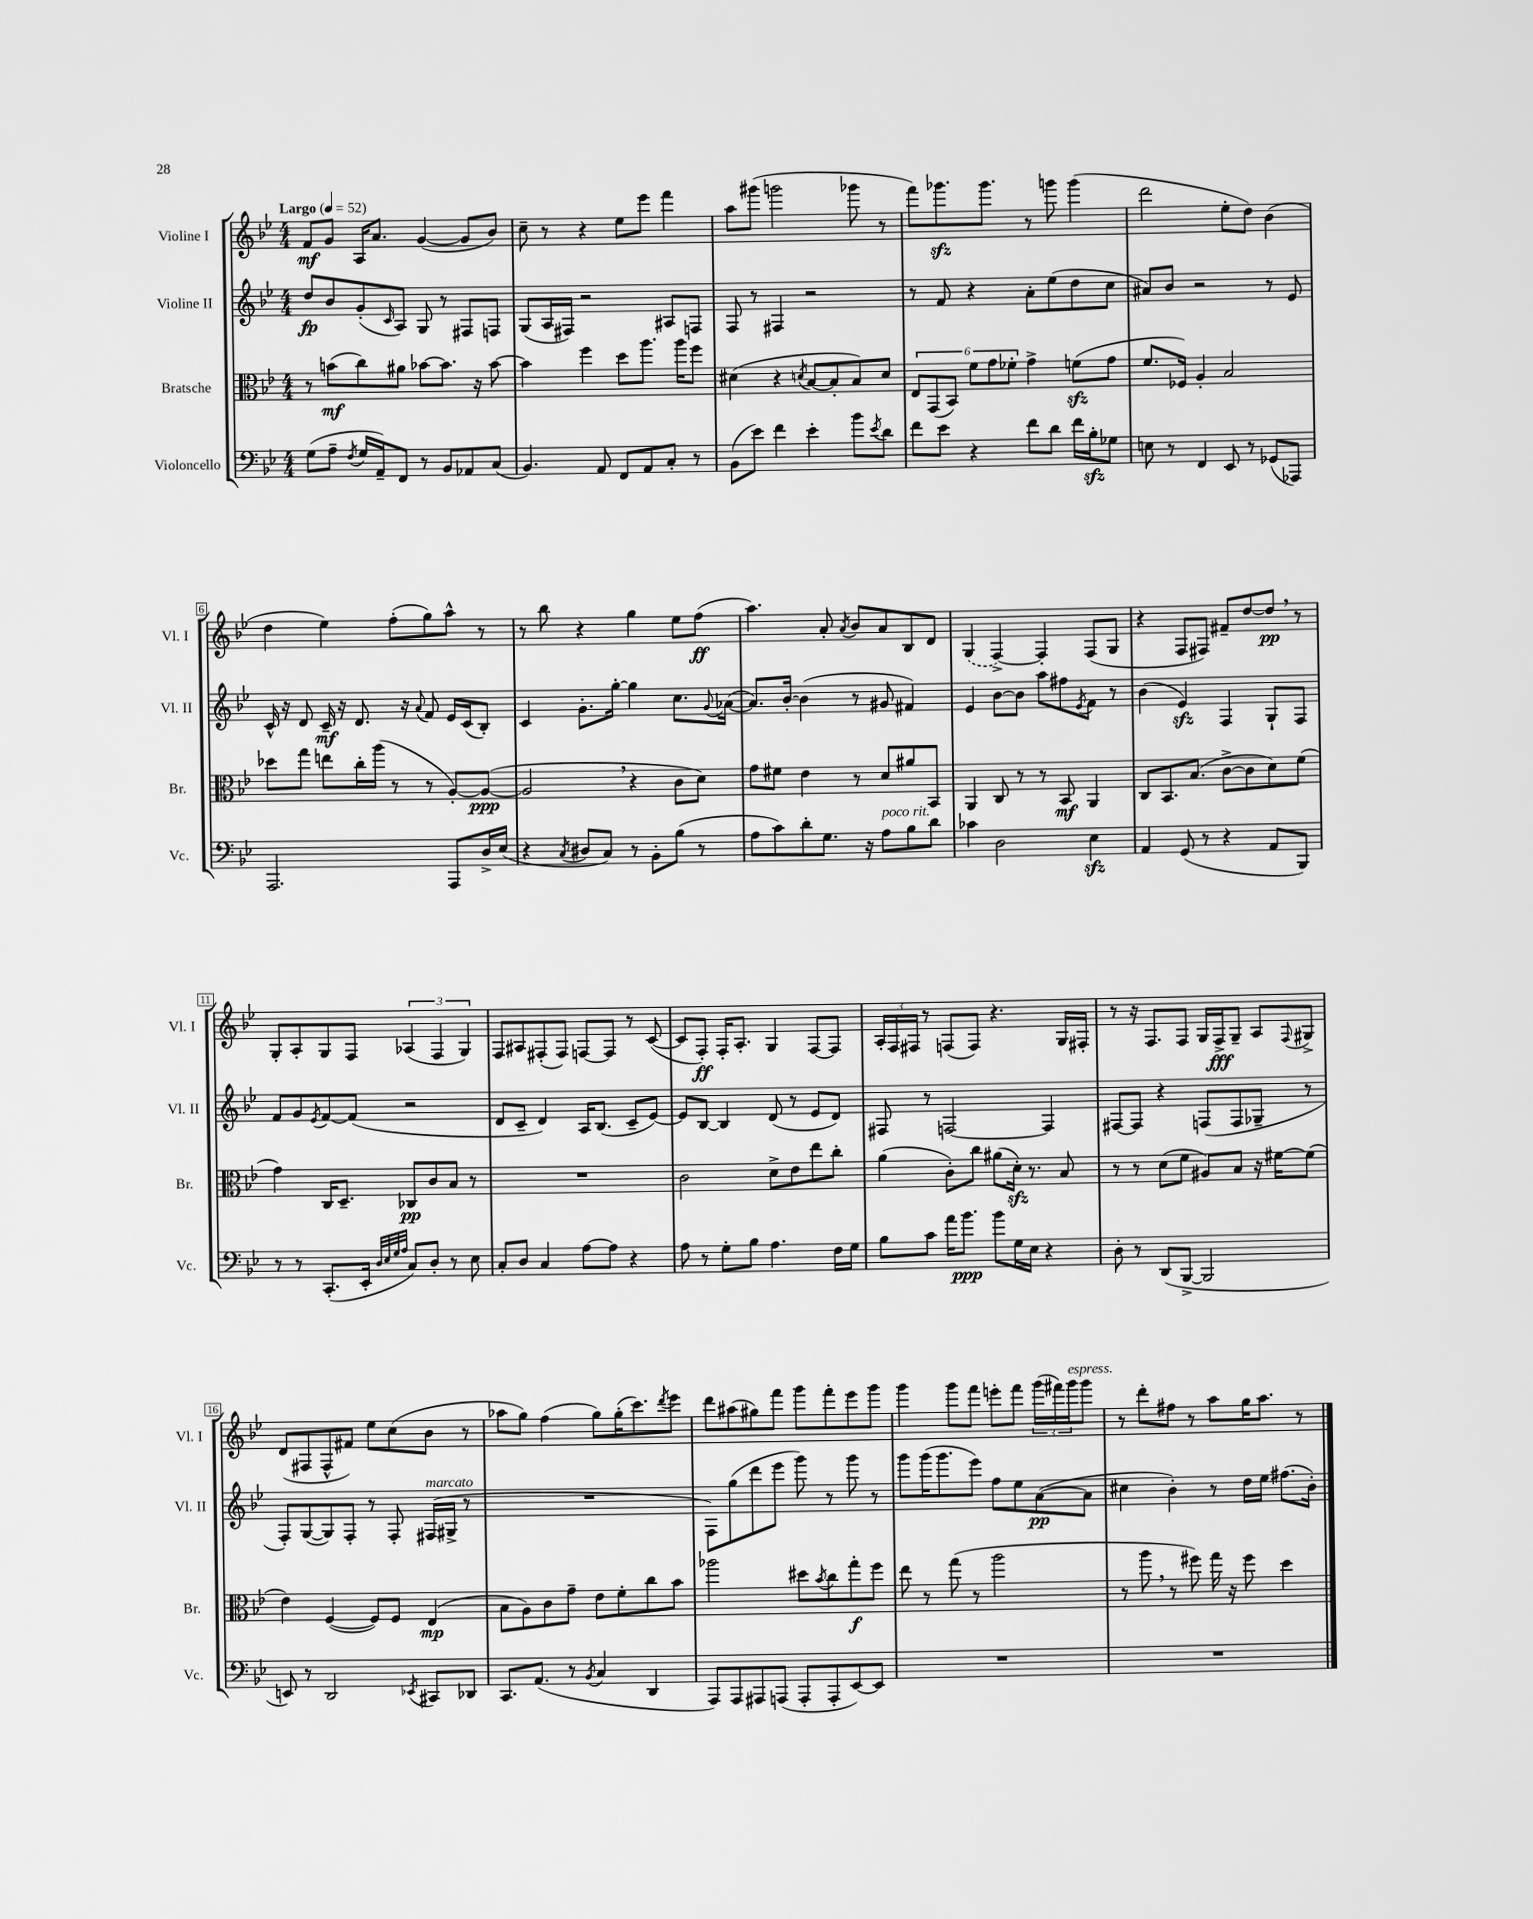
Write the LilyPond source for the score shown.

<<
\new StaffGroup <<
\new Staff = "s0" \with { instrumentName = "Violine I" shortInstrumentName = "Vl. I" } {
    \clef treble \key bes \major \numericTimeSignature \time 4/4 \tempo "Largo" 4 = 52
    f'8\mf g'8 a16 a'8. g'4~( g'8 bes'8) |
    c''8-- r8 r4 ees''8 ees'''8 f'''4 |
    a''8 gis'''8( g'''2 ges'''8 r8 |
    f'''8) ges'''8.\sfz ges'''8. r8 g'''8 g'''4( |
    d'''2 ees''8-. d''8) bes'4( |
    d''4 ees''4) f''8-.( g''8) a''8-^ r8 |
    r8 bes''8 r4 g''4 ees''8 f''8\ff( |
    a''4.) a'8-. \acciaccatura { a'8 } bes'8 a'8 bes8 d'8 |
    \once \slurDashed g4( f4~->) f4-. f8( g8 |
    r4 f8 fis8) fis'8-- d''8~ d''8\pp \breathe r8 |
    g8-. a8-. g8 f8 \tuplet 3/2 { aes4( f4 g4) } |
    f8 ais8 fis8-.( fis8) f8~ f8 r8 c'8~( |
    c'8 f8-.\ff) f16-. a8.-. g4 f8~ f8 |
    \tuplet 3/2 { a16-. f16 fis16 } r8 f8( f8) r4. g16 fis16-. |
    r8 r16 f8. f8 g16 f16->\fff g8-- a8 \appoggiatura { f8 } gis8-> |
    d'8( fis8 fis8-^ fis'8) ees''8 c''8( bes'8 r8 |
    aes''8 g''8) f''4( g''8) g''16-.( c'''8.) \acciaccatura { d'''8 } ees'''8 |
    d'''8 ais''8( gis''8) f'''8 g'''8 f'''8-. ees'''8 g'''8 |
    g'''4 g'''8 f'''8 e'''8-. f'''8 \tuplet 3/2 { g'''16( fis'''16) g'''16^\markup { \italic "espress." } } g'''8 |
    r8 d'''8-. fis''8 r8 a''8 g''16 a''8. r8 \bar "|." |
}
\new Staff = "s1" \with { instrumentName = "Violine II" shortInstrumentName = "Vl. II" } {
    \clef treble \key bes \major \numericTimeSignature \time 4/4
    d''8\fp bes'8 g'8-.( \grace { c'16 } a8) g8 r8 fis8 f8 |
    g8( a16 fis16) r2 ais8 f8 |
    f8 r8 fis4 r2 |
    r8 f'8 r4 a'8-. ees''8( d''8 c''8 |
    ais'8) bes'8 r2 r8 ees'8 |
    c'16-^ r16 d'8 c'16--\mf r16 d'8. r16 \appoggiatura { a'8 } f'8 ees'16 c'16( bes8-.) |
    c'4 g'8.-. g''16~-. g''4 c''8. \appoggiatura { g'8 } aes'16~( |
    aes'8.) bes'16~-. bes'4( r8 gis'8 fis'4) |
    ees'4 bes'8~ bes'8 a''8 fis''8 \acciaccatura { ees'8 } f'8 r8 |
    bes'4( ees'4\sfz) f4 g8-! f8 |
    f'8 g'8 \acciaccatura { ees'8 } f'8~ f'8( r2 |
    d'8 c'8-- d'4) a16 bes8.( c'8-- ees'8~) |
    ees'8 bes8~ bes4 d'8( r8 ees'8 d'8) |
    fis8 r8 f2~ f4 |
    fis8~ fis8 r4 f8( f8 ges8-- r8 |
    f8-.) g8~( g8) f8-. r8 f8-. fis16^\markup { \italic "marcato" }( gis16-> r8 |
    R1 |
    f8) g''8( d'''8 ees'''8 g'''8) r8 g'''8 r8 |
    g'''8 g'''16( g'''8. ees'''8) f''8 ees''8 a'8~\pp( a'8 |
    cis''4 bes'4-.) r8 d''16 ees''16 fis''8.( bes'16-.) \bar "|." |
}
\new Staff = "s2" \with { instrumentName = "Bratsche" shortInstrumentName = "Br." } {
    \clef alto \key bes \major \numericTimeSignature \time 4/4
    r8 b'8\mf( c''8) ais'8 bes'8~ bes'8. r16 bes'8~ |
    bes'4 f''4 d''8 a''8. a''16 f''8 |
    dis'4( r4 \acciaccatura { d'8 } bes8~ bes8-. bes8) d'8 |
    \tuplet 6/4 { ees8 g,8( bes,8) f'8 g'8 fes'8-. } g'4-> f'8\sfz( g'8 |
    f'8. fes16) a4-. bes2 |
    des''8 g''8 e''8 c''16-. a''16( r8 r8 a8~-.) a8~\ppp( |
    a2 \breathe r4 c'8 d'8) |
    g'8 fis'8 ees'4 r8 d'8 ais'8 bes,8 |
    a,4 c8 r8 r8 bes,8\mf a,4 |
    c8 bes,8. bes8.( c'8~-> c'8 d'8) f'8( |
    g'4) c16 d8.-- ces8\pp c'8 bes8 r8 |
    R1 |
    c'2 d'8-> ees'8 ees''8 c''8-. |
    a'4( c'8-.) c''8 ais'8( d'16-.\sfz) r8. bes8 |
    r8 r8 d'8( f'8 ais8) bes8 r16 fis'16~ fis'8( |
    ees'4) f4~( f8) f8 ees4\mp( |
    bes8 a8) c'8 g'8-- ees'8 f'8-. c''8 bes'8 |
    aes''2 dis''8 \acciaccatura { bes'8 } c''8 g''8-.\f f''8 |
    ees''8 r8 g''8( r8 a''2 |
    r8 a''8 \breathe r8 fis''8) g''16 r16 fis''8 d''4 \bar "|." |
}
\new Staff = "s3" \with { instrumentName = "Violoncello" shortInstrumentName = "Vc." } {
    \clef bass \key bes \major \numericTimeSignature \time 4/4
    g8( a8-- \acciaccatura { f8 } g16 a,16--) f,8 r8 bes,8 aes,8 c8( |
    bes,4.) a,8 f,8 a,8 c8-. r8 |
    bes,8( ees'8) f'4 ees'4-. bes'8 \acciaccatura { ees'8 } d'8 |
    f'8 ees'8 r4 f'8 d'8 f'16 bes16-.\sfz ges8 |
    e8 r8 f,4 ees,8 r8 ges,8( aes,,8) |
    a,,2. a,,8 d16-> ees16( |
    r4 \acciaccatura { c8 } dis8 c8) r8 bes,8-. bes8( r8 |
    a8 c'8) d'8-. g8. r16 a8^\markup { \italic "poco rit." } bes8 d'8 |
    ces'4 d2 ees4\sfz |
    a,4 g,8( r8 r4 a,8 bes,,8) |
    r8 r8 c,8.-.( ees,16-. \grace { d32 ees32 g32 a32 } c8) d8-. r8 ees8 |
    c8-. d8 c4 a8~ a8 r4 |
    a8 r8 g8-. bes8 a4. f16 g16 |
    bes8 c'8 a'16 bes'8.\ppp bes'8 g16 ees16 r4 |
    d8-. r8 d,8( bes,,8~-> bes,,2 |
    e,8) r8 d,2 \acciaccatura { ees,8 } cis,8 des,8 |
    c,8. a,8.( r8 \acciaccatura { bes,8 } c4 d,4 |
    a,,8) a,,8 ais,,8 a,,8( a,,8-. a,,8-. ees,8~) ees,8 |
    R1 |
    R1 \bar "|." |
}
>>
>>
\layout { \context { \Score \override BarNumber.stencil = #(make-stencil-boxer 0.1 0.3 ly:text-interface::print) } }
